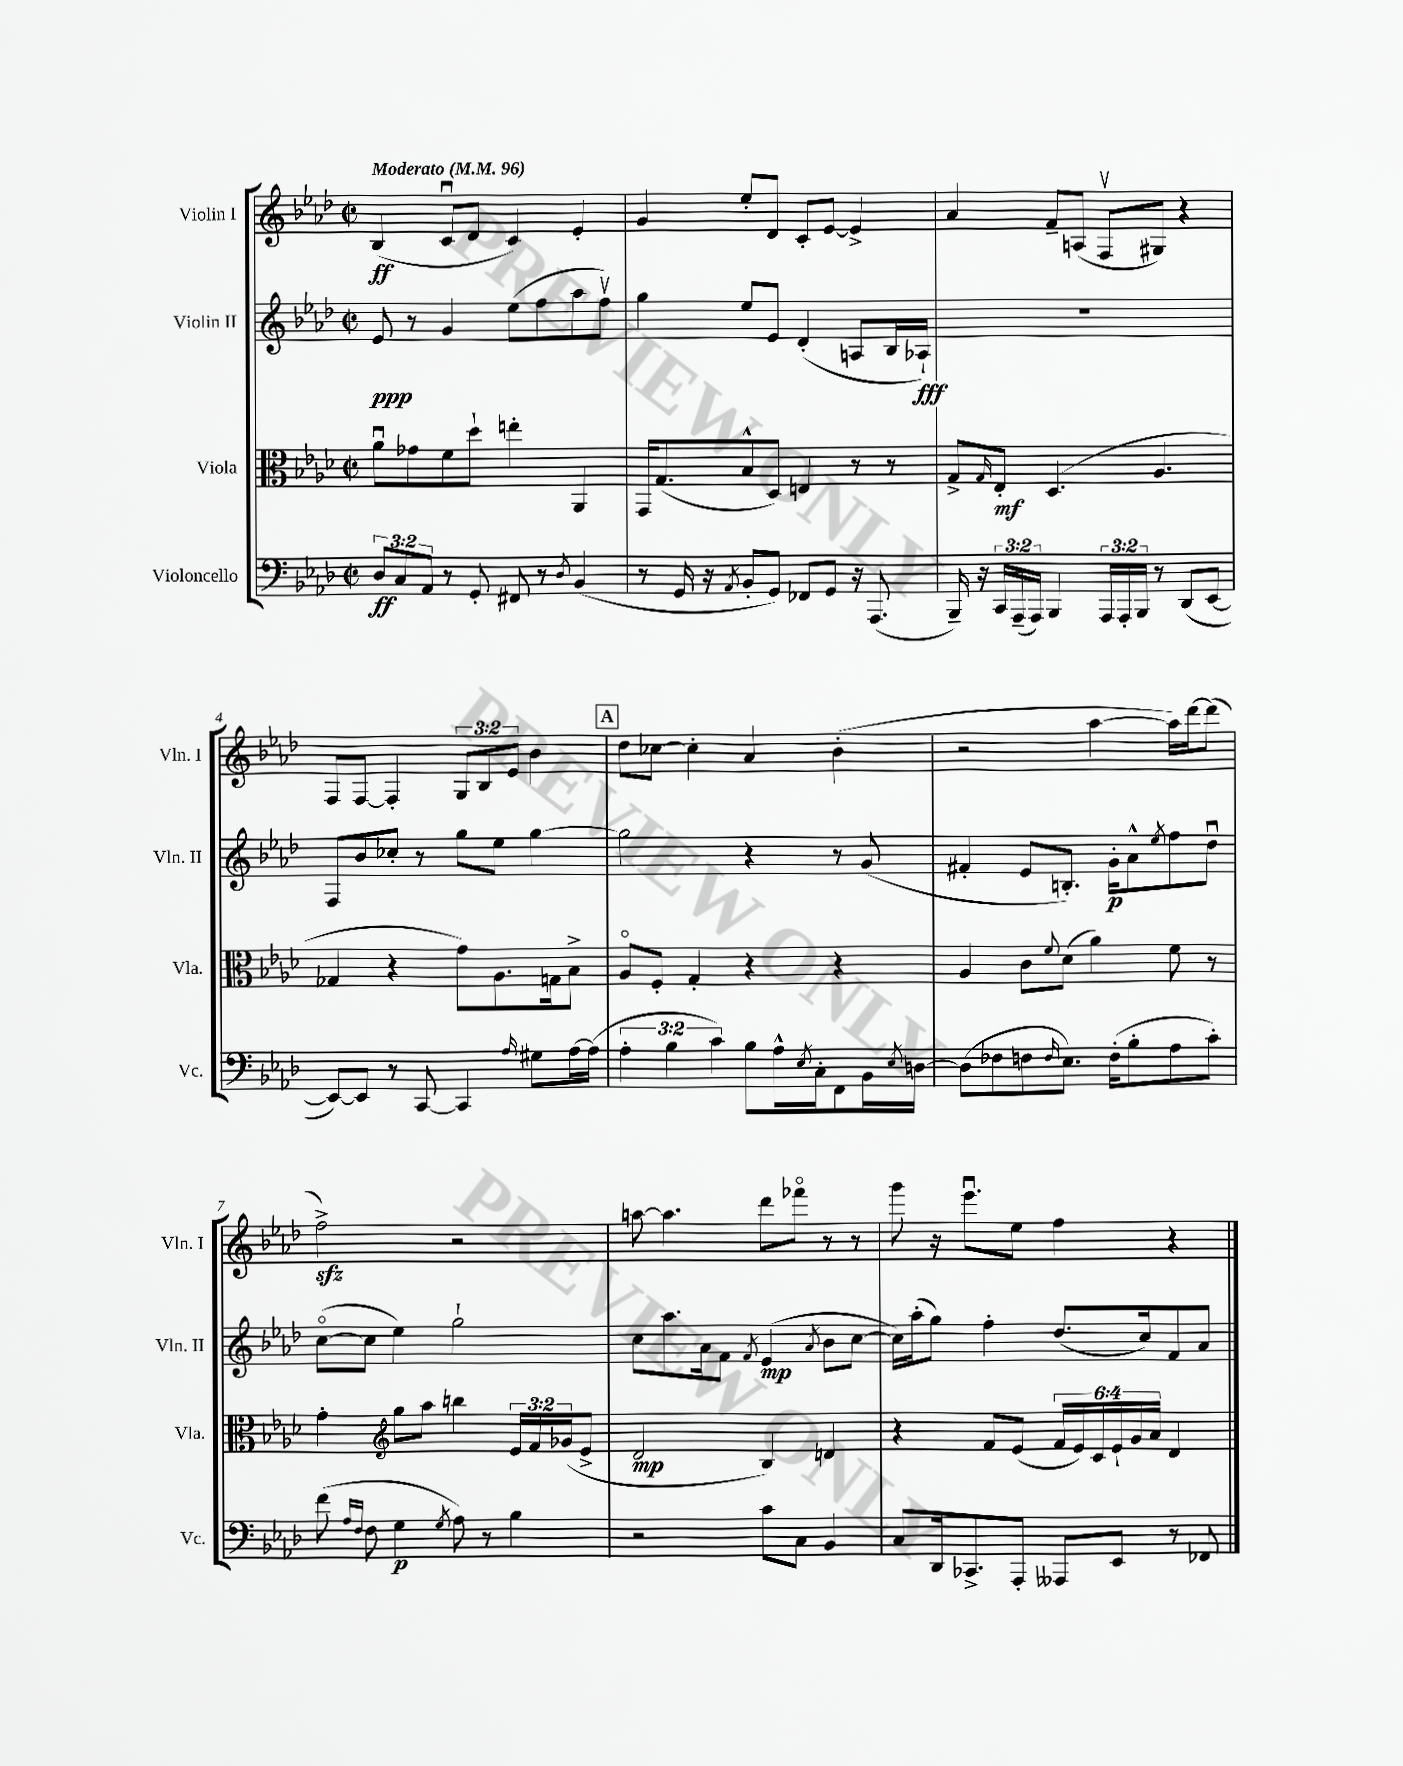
<<
\new StaffGroup <<
\new Staff = "s0" \with { instrumentName = "Violin I" shortInstrumentName = "Vln. I" } {
    \clef treble \key aes \major \defaultTimeSignature \time 2/2 \override Staff.TupletNumber.text = #tuplet-number::calc-fraction-text \tempo "Moderato" 4 = 96
    bes4\ff( c'8\downbow des'8 c'4) ees'4-. |
    g'4 ees''8-. des'8 c'8-. ees'8~ ees'4-> |
    aes'4 f'8-- a8( f8\upbow gis8) r4 |
    f8 f8~ f4-. \tuplet 3/2 { g8 bes8 ees'8 } bes'4 |
    \mark \markup { \box "A" } des''8 ces''8~ ces''4-. aes'4 bes'4-.( |
    r2 aes''4~ aes''16) des'''16~ des'''8( |
    f''2->\sfz) r2 |
    a''8~ a''4. des'''8 fes'''8\flageolet r8 r8 |
    g'''8 r16 ees'''8.\downbow ees''8 f''4 r4 \bar "|." |
}
\new Staff = "s1" \with { instrumentName = "Violin II" shortInstrumentName = "Vln. II" } {
    \clef treble \key aes \major \defaultTimeSignature \time 2/2
    ees'8\ppp r8 g'4 ees''8( f''8 aes''8 f''8\upbow) |
    g''4 ees''8 ees'8 des'4-.( a8 bes16 aes16-!\fff) |
    R1 |
    f8 bes'8 ces''8-. r8 g''8 ees''8 g''4~ |
    \mark \markup { \box "A" } g''2 r4 r8 g'8( |
    fis'4-. ees'8 b8.-.) g'16-.\p aes'8-^ \acciaccatura { ees''8 } f''8 des''8\downbow |
    c''8~\flageolet( c''8 ees''4) g''2-! |
    c''8 aes''8. aes'16 f'8 \acciaccatura { f'8 } ees'4\mp( \acciaccatura { aes'8 } bes'8 c''8~ |
    c''16) aes''16-.( g''8) f''4-. des''8.( c''16) f'8 aes'8 \bar "|." |
}
\new Staff = "s2" \with { instrumentName = "Viola" shortInstrumentName = "Vla." } {
    \clef alto \key aes \major \defaultTimeSignature \time 2/2 \override Staff.TupletNumber.text = #tuplet-number::calc-fraction-text
    aes'8\downbow ges'8 f'8 des''8-! e''4-. aes,4 |
    g,16 g8.( bes8-^ des8) e4 r8 r8 |
    g8-> \grace { g16 } ees8-.\mf des4.( aes4. |
    ges4 r4 g'8) aes8. g16 bes8-> |
    \mark \markup { \box "A" } aes8\flageolet f8-. g4-. r4 r4 |
    aes4 c'8 \appoggiatura { f'8 } des'8( aes'4) f'8 r8 |
    g'4-. \clef treble g''8 aes''8 b''4 \tuplet 3/2 { ees'16 f'16 ges'16( } ees'8-> |
    des'2\mp bes4) d'4 |
    r4 f'8 ees'8( \tuplet 6/4 { f'16 ees'16) c'16 ees'16-! g'16 aes'16 } des'4 \bar "|." |
}
\new Staff = "s3" \with { instrumentName = "Violoncello" shortInstrumentName = "Vc." } {
    \clef bass \key aes \major \defaultTimeSignature \time 2/2 \override Staff.TupletNumber.text = #tuplet-number::calc-fraction-text
    \tuplet 3/2 { des8\ff c8 aes,8 } r8 g,8-. fis,8 r8 \acciaccatura { des8 } bes,4( |
    r8 g,16 r16 \acciaccatura { aes,8 } bes,8-. g,8) fes,8 g,8 r16 aes,,8.( |
    bes,,16--) r16 \tuplet 3/2 { c,16 aes,,16--( aes,,16) } bes,,4 \tuplet 3/2 { aes,,16 aes,,16-. bes,,16 } r8 des,8( ees,8~ |
    ees,8~) ees,8 r8 c,8~ c,4 \grace { aes16 } gis8 aes16~ aes16( |
    \mark \markup { \box "A" } \tuplet 3/2 { aes4-. bes4 c'4) } bes8 aes16-^ \acciaccatura { ees8 } c16-. f,8 bes,16 \acciaccatura { ees8 } d16~ |
    d8( fes8 f8 \grace { f16 } ees8.) f16-.( bes8-. aes8 c'8-.) |
    f'8( \grace { aes16 f16 } f8 g4\p \acciaccatura { g8 } aes8) r8 bes4 |
    r2 c'8 c8 bes,4 |
    c8 des,16 ces,8.-> aes,,8-. aeses,,8 ees,8 r8 fes,8 \bar "|." |
}
>>
>>
